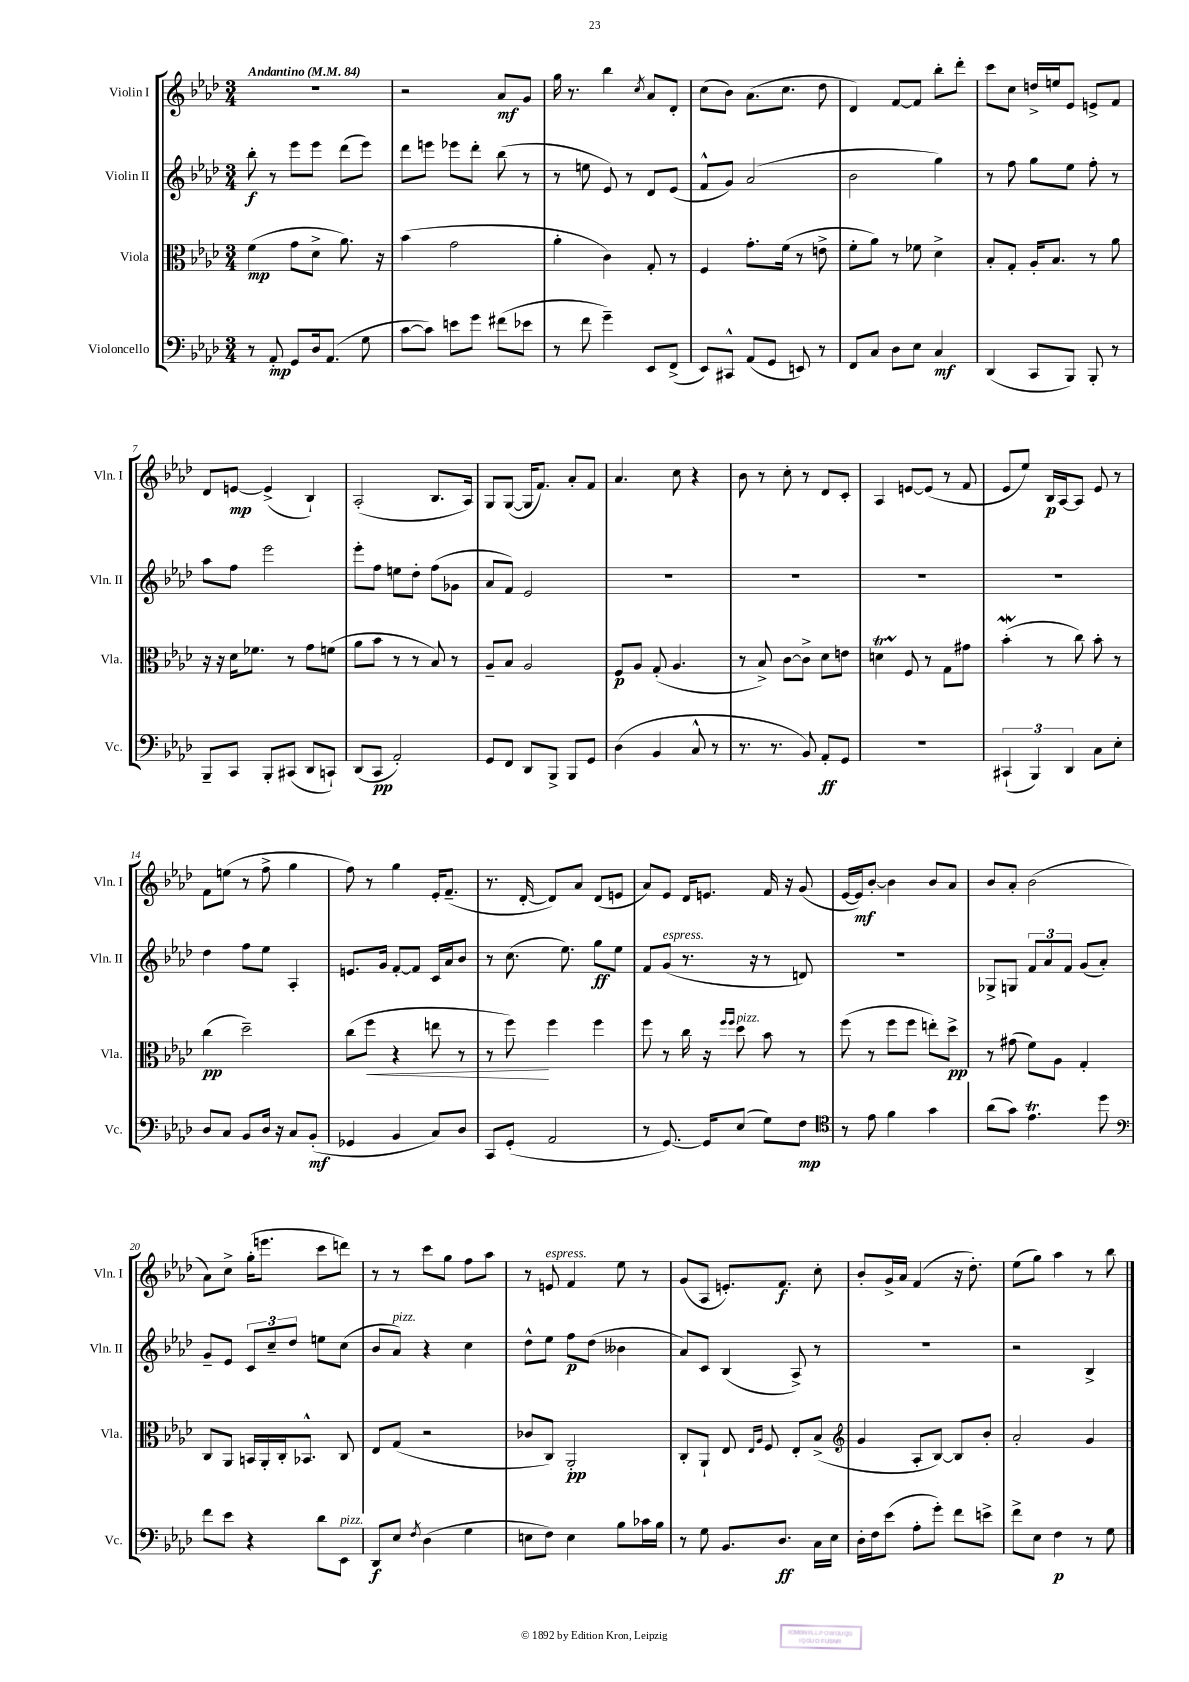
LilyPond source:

<<
\new StaffGroup <<
\new Staff = "s0" \with { instrumentName = "Violin I" shortInstrumentName = "Vln. I" } {
    \clef treble \key aes \major \numericTimeSignature \time 3/4 \tempo "Andantino" 4 = 84
    \autoBeamOff R2. |
    r2 aes'8[\mf g'8] |
    g''16 r8. bes''4 \acciaccatura { c''8 } aes'8[ des'8]-. |
    c''8[( bes'8]) aes'8.[( c''8.] des''8 |
    des'4) f'8[~ f'8] bes''8[-. des'''8]-. |
    c'''8[ c''8] d''16[-> e''16 ees'8] e'8[-> f'8] |
    des'8[ e'8]~\mp e'4->( bes4-!) |
    aes2-.( bes8.[ aes16]) |
    g8[ g8]~( g16[ f'8.]) aes'8[-. f'8] |
    aes'4. c''8 r4 |
    bes'8 r8 c''8-. r8 des'8[ c'8]-. |
    aes4 e'8[~ e'8]( r8 f'8 |
    ees'8[ ees''8]) bes16[\p aes16~ aes8] ees'8 r8 |
    f'8[ e''8]( r8 f''8-> g''4 |
    f''8) r8 g''4 ees'16[-. f'8.]--( |
    r8. des'16~-. des'8[) aes'8] des'8[( e'8] |
    aes'8[) ees'8] des'16[ e'8.] f'16 r16 g'8( |
    ees'16[~ ees'16\mf) bes'8]~-. bes'4 bes'8[ aes'8] |
    bes'8[ aes'8]-. bes'2( |
    aes'8[) c''8]-> g''16[-.( e'''8.] c'''8[ d'''8]) |
    r8 r8 c'''8[ g''8] f''8[ aes''8] |
    r8 e'8^\markup { \italic "espress." } f'4 ees''8 r8 |
    g'8[( aes8] e'8.[-.) f'8.]\f c''8-. |
    bes'8[-. g'16-> aes'16] f'4( r16 des''8.-.) |
    ees''8[( g''8]) aes''4 r8 bes''8 \bar "|." |
}
\new Staff = "s1" \with { instrumentName = "Violin II" shortInstrumentName = "Vln. II" } {
    \clef treble \key aes \major \numericTimeSignature \time 3/4
    \autoBeamOff bes''8-.\f r8 ees'''8[ ees'''8] des'''8[( ees'''8]) |
    des'''8[ e'''8] ees'''8[ des'''8]-. bes''8( r8 |
    r8 e''8 ees'8) r8 des'8[ ees'8]( |
    f'8[-^ g'8]) aes'2( |
    bes'2 g''4) |
    r8 f''8 g''8[ ees''8] f''8-. r8 |
    aes''8[ f''8] ees'''2 |
    ees'''8[-. f''8] e''8[ des''8]-. f''8[( ges'8] |
    aes'8[ f'8]) ees'2 |
    R2. |
    R2. |
    R2. |
    R2. |
    des''4 f''8[ ees''8] aes4-. |
    e'8.[ g'16] f'8[~-. f'8] c'16[ aes'16 bes'8] |
    r8 c''8.( ees''8.) g''8[\ff ees''8] |
    f'8[ g'8]^\markup { \italic "espress." }( r8. r16 r8 d'8) |
    R2. |
    ges8[-> g8] \tuplet 3/2 { f'8[ aes'8 f'8] } g'8[( aes'8]-.) |
    g'8[-- ees'8] \tuplet 3/2 { c'8[ c''8-- des''8] } e''8[ c''8]( |
    bes'8[ aes'8]^\markup { \italic "pizz." }) r4 c''4 |
    des''8[-^ ees''8] f''8[\p des''8]( beses'4 |
    aes'8[) c'8] bes4( aes8->) r8 |
    R2. |
    r2 bes4-> \bar "|." |
}
\new Staff = "s2" \with { instrumentName = "Viola" shortInstrumentName = "Vla." } {
    \clef alto \key aes \major \numericTimeSignature \time 3/4
    \autoBeamOff f'4\mp( g'8[ des'8]-> aes'8.) r16 |
    bes'4( g'2 |
    aes'4-. c'4) g8-. r8 |
    f4 g'8.[-. f'16]( r8 e'8-> |
    f'8[-. aes'8]) r8 fes'8 des'4-> |
    bes8[-. g8]-. aes16[-. bes8.] r8 aes'8 |
    r16 r16 des'16[ fes'8.] r8 g'8[ f'8]( |
    aes'8[ bes'8] r8 r8 bes8) r8 |
    aes8[-- bes8] aes2 |
    f8[\p aes8] g8-.( aes4. |
    r8 bes8->) c'8[~ c'8]-> des'8[ e'8] |
    d'4\startTrillSpan f8\stopTrillSpan r8 g8[ gis'8] |
    bes'4-.\mordent( r8 c''8) bes'8-. r8 |
    c''4\pp( des''2--) |
    c''8[( f''8]\< r4 e''8 r8 |
    r8 f''8\!) f''4 f''4 |
    f''8 r8 c''16 r16 \grace { f''16[ f''16] } des''8^\markup { \italic "pizz." } bes'8 r8 |
    f''8( r8 f''8[ f''8] e''8[-.) des''8]->\pp |
    r8 gis'8( f'8[) aes8] g4-. |
    c8[ aes,8] b,16[ aes,16-. c16-. bes,8.]-^ c8 |
    ees8[ g8]( r2 |
    ces'8[ c8]) aes,2-.\pp |
    c8[-. aes,8]-! ees8 \grace { ees16[ aes16] } f8 ees8[-. bes8]->( |
    \clef treble g'4 aes8[-. bes8]~) bes8[ bes'8]-. |
    aes'2-. g'4 \bar "|." |
}
\new Staff = "s3" \with { instrumentName = "Violoncello" shortInstrumentName = "Vc." } {
    \clef bass \key aes \major \numericTimeSignature \time 3/4
    \autoBeamOff r8 aes,8-.\mp g,8[ des16 aes,8.]( g8 |
    c'8[~ c'8]) e'8[ g'8] fis'8[( ees'8] |
    r8 f'8 g'4--) ees,8[ f,8]->( |
    ees,8[) cis,8]-^ aes,8[( g,8] e,8) r8 |
    f,8[ c8] des8[ ees8] c4\mf |
    des,4( c,8[ bes,,8]) bes,,8-. r8 |
    bes,,8[-- c,8] bes,,8[-. cis,8]( des,8[ c,8]-!) |
    des,8[( c,8]\pp aes,2-.) |
    g,8[ f,8] des,8[ bes,,8]-> bes,,8[ g,8] |
    des4( bes,4 c8-^ r8 |
    r8. r8. bes,8) aes,8[-.\ff g,8] |
    R2. |
    \tuplet 3/2 { cis,4-!( bes,,4) des,4 } c8[ ees8]-. |
    des8[ c8] bes,8[ des16] r16 c8[ bes,8]-.\mf( |
    ges,4 bes,4 c8[) des8] |
    c,8[ g,8]-.( aes,2 |
    r8 g,8.~) g,16[ ees8]( g8[) f8]\mp |
    \clef tenor r8 ees'8 f'4 g'4 |
    aes'8[( g'8]) ees'4.\trill des''8 |
    \clef bass f'8[ ees'8] r4 des'8[ ees,8]^\markup { \italic "pizz." } |
    des,8[\f ees8] \acciaccatura { f8 } des4( g4 |
    e8[ f8]) e4 bes8[ ces'16 bes16] |
    r8 g8 bes,8.[ des8.]\ff c16[ ees16] |
    des16[-. f16 ees'8]( aes8[-. g'8]-.) f'8[ e'8]-> |
    f'8[-> ees8] f4\p r8 g8 \bar "|." |
}
>>
>>
